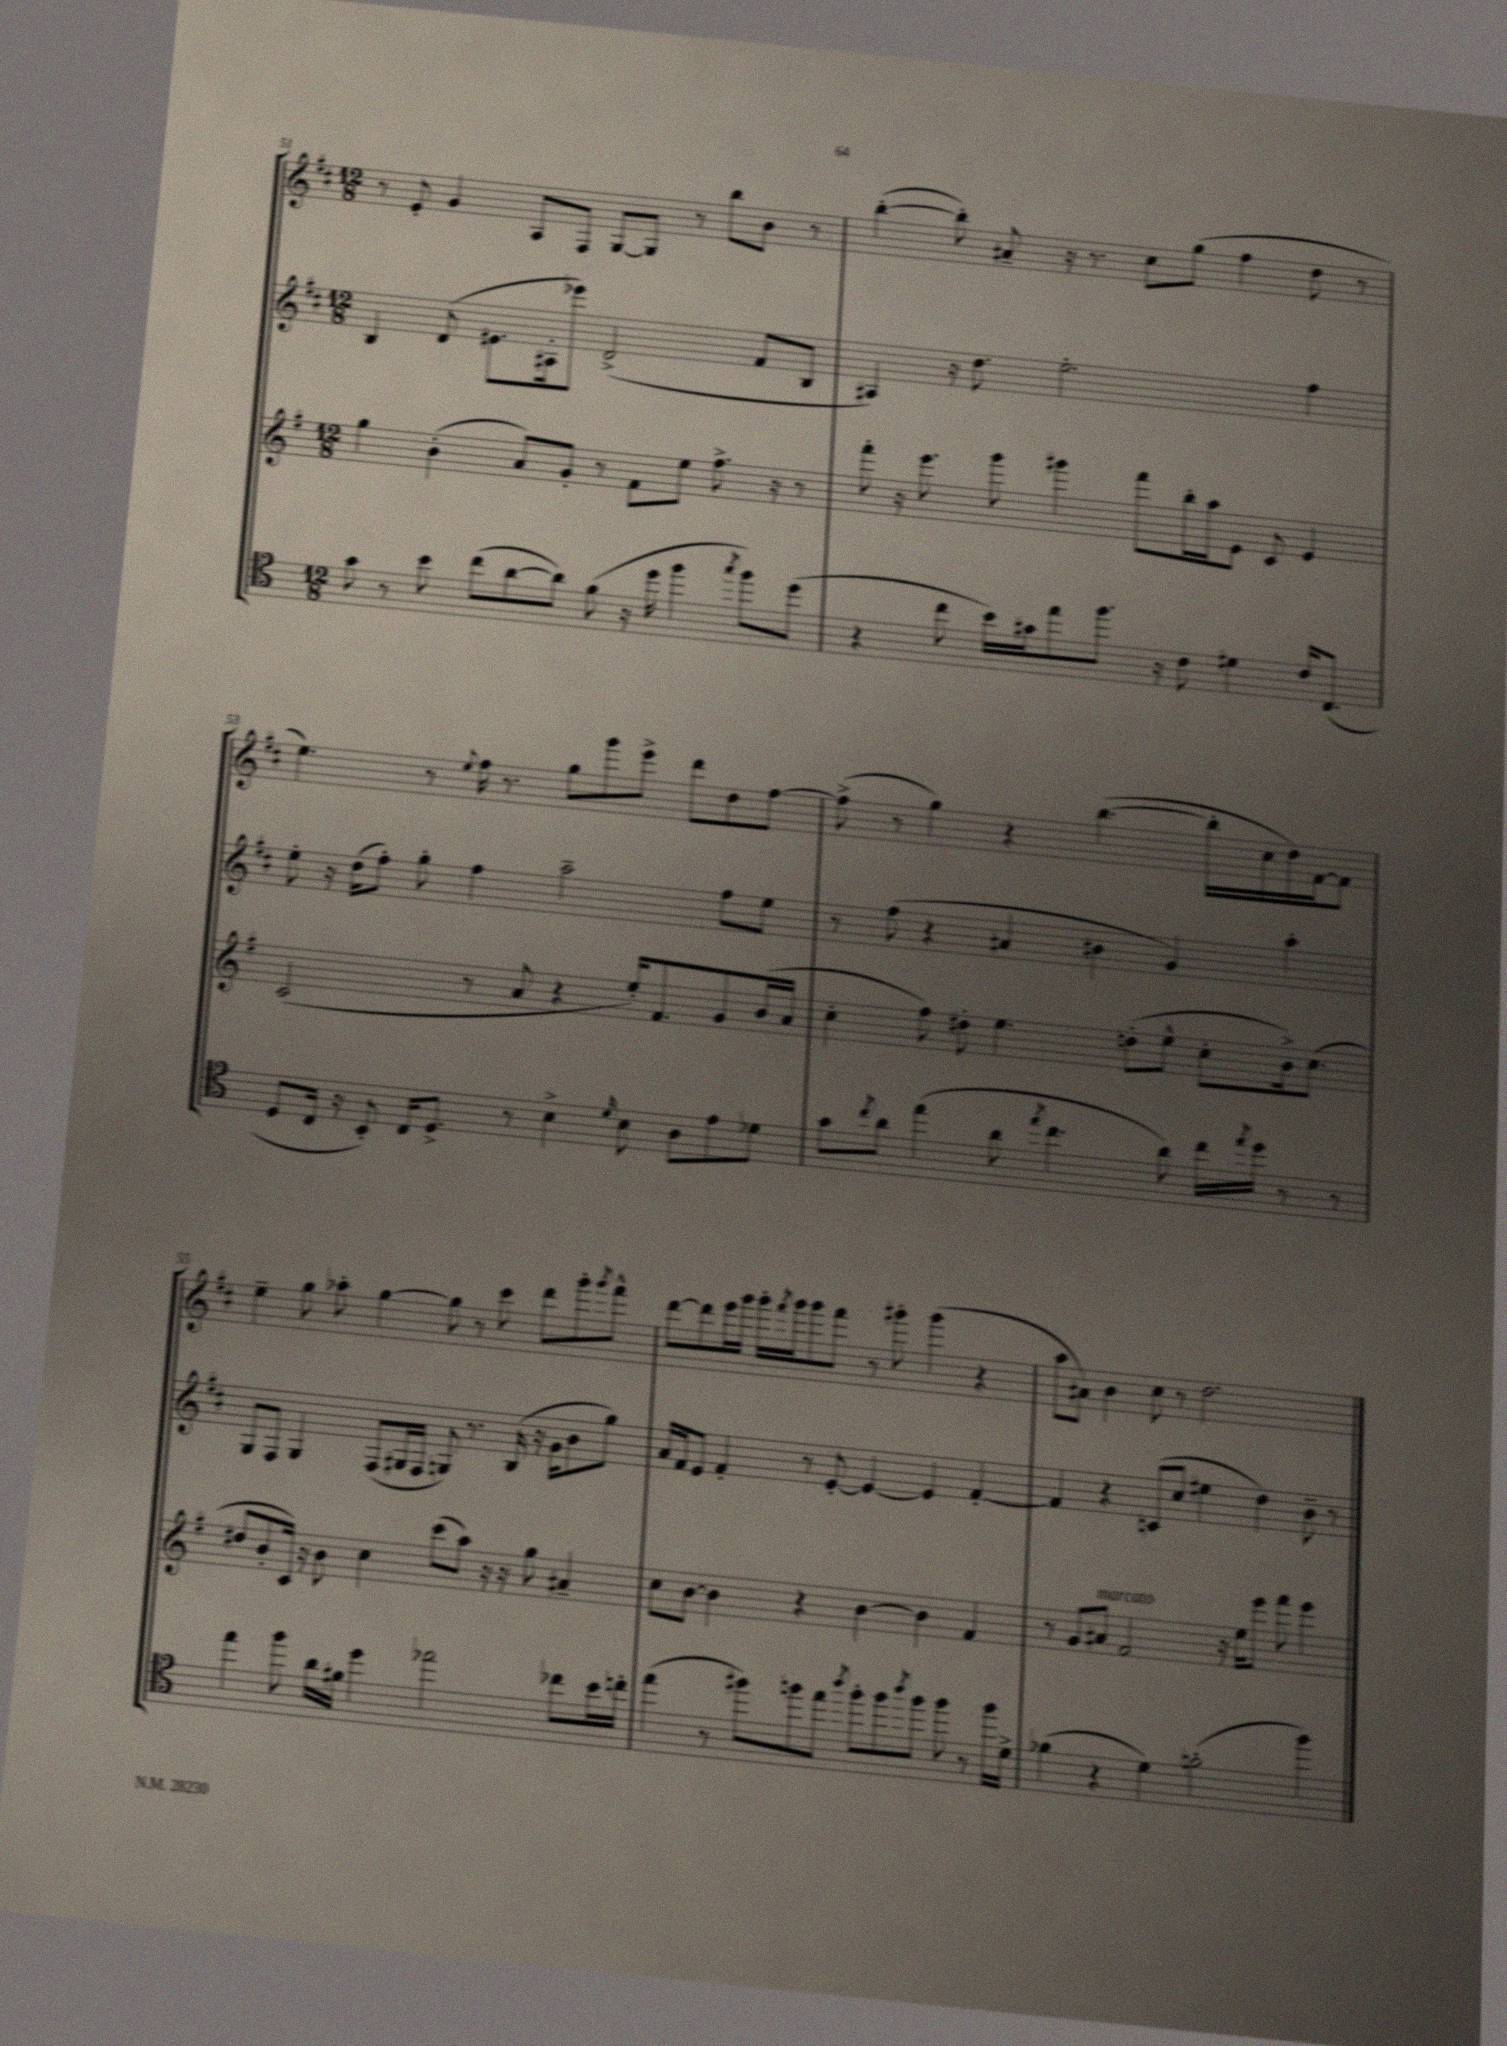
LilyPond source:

<<
\new StaffGroup <<
\new Staff = "s0" {
    \clef treble \key d \major \numericTimeSignature \time 12/8
    r8 e'8-. g'4 a8 fis8 g8~ g8 r8 b''8 b'8 r8 |
    b''4~-.( b''8-.) ais'8-- r16 r8. cis''8 g''8( fis''4 d''8 r8 |
    e''4.) r8 \appoggiatura { e''8 } fis''16 r8. g''8 g'''8 e'''8-> d'''8 d''8 fis''8~ |
    fis''8->( r8 g''4) r4 b''4.~( b''16-. cis''16 d''16) fis'16~ fis'8 |
    e''4-- g''8 aes''8-. g''4~ g''8 r8 cis'''8 d'''8 g'''8-. \acciaccatura { g'''8 } fis'''8-^ |
    d'''8~ d'''8 e'''16 g'''16 g'''16-. \acciaccatura { fis'''8 } g'''16 g'''8 fis'''8 r8 gis'''8-. gis'''4( r4 |
    a''8 ais'8) b'4 cis''8 r8 d''2. \bar "|." |
}
\new Staff = "s1" {
    \clef treble \key d \major \numericTimeSignature \time 12/8
    b4 d'8( eis'8. ais16-. ees'''8) d'2->( fis'8 b8 |
    ais4) r16 d''8. e''2.-. fis''4 |
    e''8-. r16 d''16( fis''8-.) g''8-. fis''4 a''2-- fis''8 e''8 |
    r8 fis''8( r4 ais'4 bis'4 g'4) a''4-. |
    g8 fis8 g4 fis8( gis16 fis16 g8) r8. b16( r16 g'16 b'8 g''8) |
    a'16 fis'16 e'8 fis'4-. r8 e'8~-. e'4~ e'4 fis'4~-. |
    fis'4 r4 c'8( cis''8 eis''4 d''4) b'8-- r8 \bar "|." |
}
\new Staff = "s2" {
    \clef treble \key g \major \numericTimeSignature \time 12/8
    g''4 b'4-.( a'8) g'8-. r8 fis'8 e''8 fis''8.-> r16 r8 |
    fis'''8-. r16 e'''8. g'''8 gis'''4 fis'''8 b''16-. a''16 e'8 c'8 e'4 |
    c'2( r8 a'8 r4 e''16-.) fis'8. g'8 b'16( a'16 |
    c''4-. fis''8) dis''8-. e''4. d''8-.( e''8-^ c''8-. b'16->) c''8.( |
    dis''8 b'8-. c'16) r16 b'8 c''4 c'''8( a''8) r16 r16 g''8 ais'4-- |
    c''8 b'8~ b'4 r4 b'4~ b'4 fis'4 |
    r8 g'8 ais'8^\markup { \italic "marcato" } fis'2 r16 e''16 e'''8 fis'''8 e'''4 \bar "|." |
}
\new Staff = "s3" {
    \clef tenor \key c \major \numericTimeSignature \time 12/8
    g'8 r8 b'8 c''8( a'8~ a'8) f'8( r16 d''16 f''4 \acciaccatura { g''8 } f''8) d''8( |
    r4 c''8 b'16) gis'16 e''8 f''8. r16 c'8 dis'4 c'16 c8.( |
    d8 c16 r16 b,8-.) c16 d8.-> r8 b4-> \grace { d'16 } b8 a8 e'8 des'8 |
    g'8 \acciaccatura { c''8 } a'8 e''4( a'8 \acciaccatura { e''8 } c''4. a'8) c''16 \acciaccatura { e''8 } d''16 r8 r8 |
    e''4 f''8 a'16 fis'16 d''4 ees''2 ces''8 b'16 c''16-. |
    e''4( r8 fis''8) f''8 e''8 \acciaccatura { a''8 } f''8-. f''8 \acciaccatura { a''8 } f''8 f''8 r8 f''16 d'16-> |
    fes'4( r4 d'4) f'2-.( f''4) \bar "|." |
}
>>
>>
\layout { \context { \Score currentBarNumber = #51 } }
